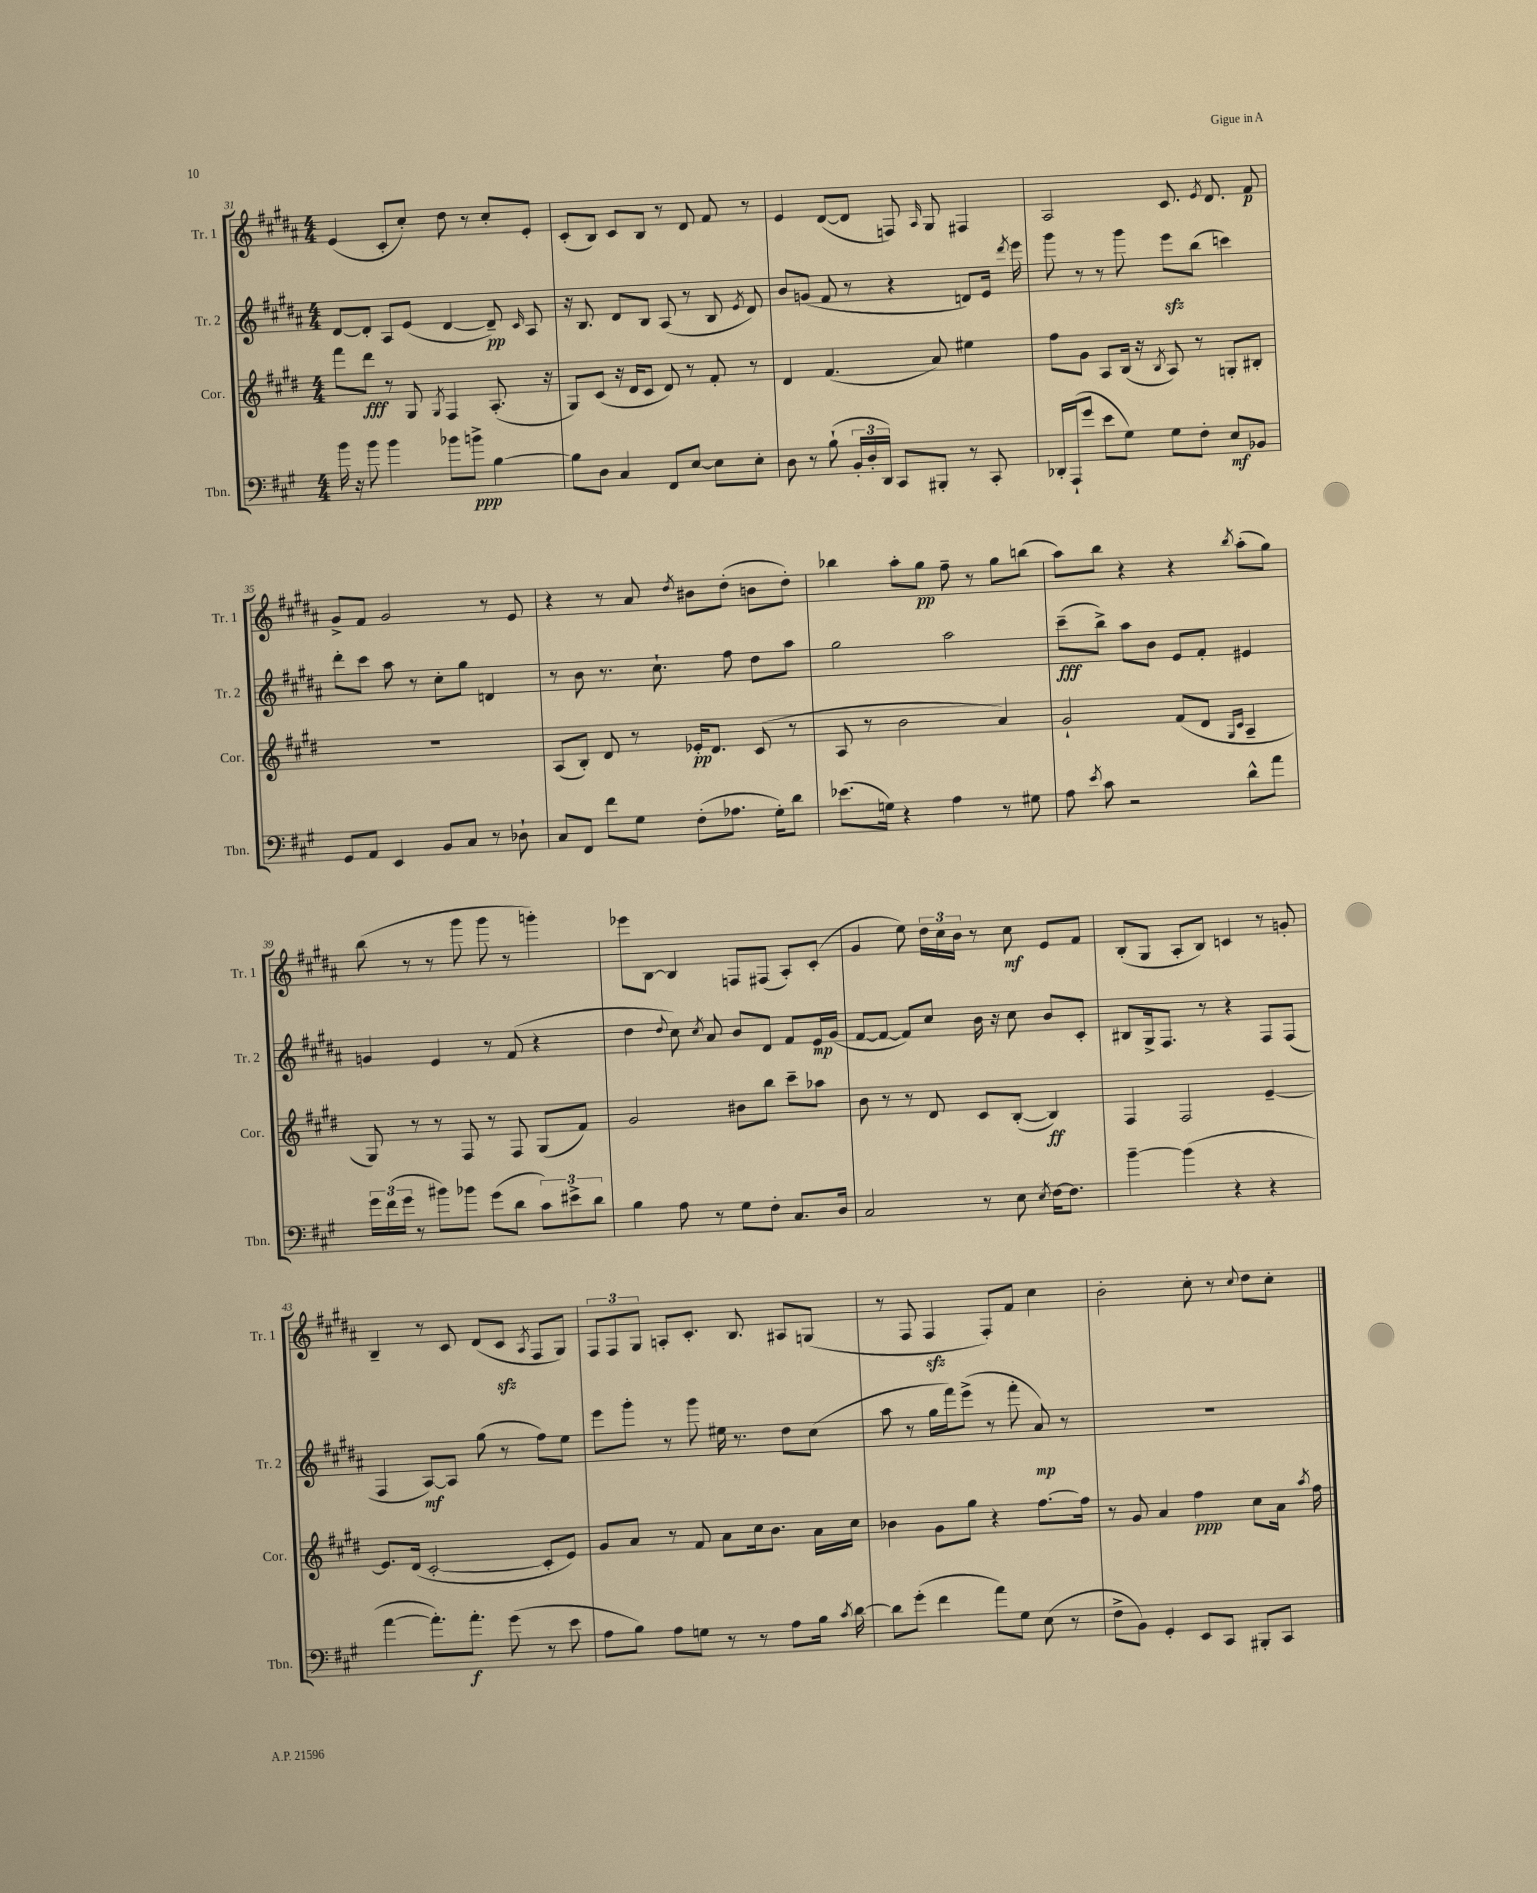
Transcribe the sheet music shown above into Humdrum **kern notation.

**kern	**dynam	**kern	**dynam	**kern	**dynam	**kern	**dynam
*part4	*part4	*part3	*part3	*part2	*part2	*part1	*part1
*staff4	*staff4	*staff3	*staff3	*staff2	*staff2	*staff1	*staff1
*I"Tbn.	*	*I"Cor.	*	*I"Tr. 2	*	*I"Tr. 1	*
*I'Tbn.	*	*I'Cor.	*	*I'Tr. 2	*	*I'Tr. 1	*
*clefF4	*	*clefG2	*	*clefG2	*	*clefG2	*
*k[f#c#g#]	*	*k[f#c#g#d#]	*	*k[f#c#g#d#a#]	*	*k[f#c#g#d#a#]	*
*M4/4	*	*M4/4	*	*M4/4	*	*M4/4	*
=31	=31	=31	=31	=31	=31	=31	=31
16b\	.	8fff#\L	.	[8d#/L	.	(4e/	.
16r	.	.	.	.	.	.	.
8b\	.	8ddd#\J	fff	8d#'/J]	.	.	.
4b\	.	8r	.	8A#/L	.	8c#'/L	.
.	.	8G#/	.	(8e/J	.	8cc#'/J)	.
.	.	8qG#/	.	.	.	.	.
8b-X\L	.	4F#/	.	[4d#/	.	8dd#\	.
8bn^\J	ppp	.	.	.	.	8r	.
[4B\	.	(8.A'/	.	8d#~/])	pp	8cc#'/L	.
.	.	.	.	16qqc#/	.	.	.
.	.	.	.	8A#/	.	8e'/J	.
.	.	16r	.	.	.	.	.
=32	=32	=32	=32	=32	=32	=32	=32
8B\L]	.	8G#/L)	.	16r	.	(8c#'/L	.
.	.	.	.	8.B/	.	.	.
8D\J	.	(8c#/J	.	.	.	8B/J)	.
4C#/	.	16r	.	8d#/L	.	8c#/L	.
.	.	16d#/KL	.	.	.	.	.
.	.	8c#/J	.	8B/J	.	8B/J	.
8FF#/L	.	8d#/)	.	(8A#/	.	8r	.
[8E/J	.	8r	.	8r	.	8d#/	.
8E\L]	.	8f#'/	.	8B/	.	8f#/	.
.	.	.	.	8qe/	.	.	.
8E'\J	.	8r	.	8d#/)	.	8r	.
=33	=33	=33	=33	=33	=33	=33	=33
8D\	.	4d#/	.	8b/L	.	4e/	.
8r	.	.	.	(8gn/J	.	.	.
(8B`\	.	(4.f#/	.	8f#/	.	([8d#/L	.
24BB'/LL	.	.	.	8r	.	8d#/J]	.
24D'/	.	.	.	.	.	.	.
24DD/JJ)	.	.	.	.	.	.	.
8CC#/L	.	.	.	4r	.	8Fn/)	.
.	.	.	.	.	.	16qqA#/	.
8BBB#X'/J	.	8a/)	.	.	.	8G#/	.
8r	.	4ee#X\	.	8dn/L)	.	4F#X/	.
8CC#'/	.	.	.	16e/Jk	.	.	.
.	.	.	.	8qddd#/	.	.	.
.	.	.	.	16eee\	.	.	.
=34	=34	=34	=34	=34	=34	=34	=34
16DD-X'/LL	.	8ff#\L	.	8ggg#\	.	2A#/	.
(16AAA`/J	.	.	.	.	.	.	.
8g#/J	.	8g#\J	.	8r	.	.	.
8e\L	.	8A/L	.	8r	.	.	.
8G#\J)	.	(16B/Jk	.	8ggg#\	.	.	.
.	.	16r	.	.	.	.	.
.	.	8qB/	.	.	.	.	.
8G#\L	.	8A/)	.	8eeezz\L	.	8.c#/	.
8F#'\J	.	8r	.	(8bb\J	.	.	.
.	.	.	.	.	.	8qe/	.
.	.	.	.	.	.	8.d#/	.
8E/L	mf	8Gn'/L	.	4cccn\)	.	.	.
8BB-X/J	.	8B#X'/J	.	.	.	8f#/	p
!!LO:LB:g=z
=35	=35	=35	=35	=35	=35	=35	=35
8GG#/L	.	1r	.	8ddd#'\L	.	8g#^/L	.
8AA/J	.	.	.	8ccc#\J	.	8f#/J	.
4EE/	.	.	.	8aa#\	.	2g#/	.
.	.	.	.	8r	.	.	.
8BB/L	.	.	.	8cc#'\L	.	.	.
8C#/J	.	.	.	8gg#\J	.	.	.
8r	.	.	.	4dn/	.	8r	.
8D-X`\	.	.	.	.	.	8e/	.
=36	=36	=36	=36	=36	=36	=36	=36
8C#/L	.	(8A/L	.	8r	.	4r	.
8FF#/J	.	8B'/J)	.	8b\	.	.	.
8f#\L	.	8d#/	.	8.r	.	8r	.
8G#\J	.	8r	.	.	.	8a#/	.
.	.	.	.	8.cc#`\	.	.	.
.	.	.	.	.	.	8qdd#/	.
(8F#'\L	.	16e-X'/KL	pp	.	.	8b#X\L	.
.	.	8.d#/J	.	.	.	.	.
8.A-X\J	.	.	.	8ff#\	.	(8dd#'\J	.
.	.	(8c#/	.	8dd#\L	.	8bn\L	.
16G#'\KL)	.	.	.	.	.	.	.
8d\J	.	8r	.	8aa#\J	.	8dd#'\J)	.
=37	=37	=37	=37	=37	=37	=37	=37
(8.e-X\L	.	8A/	.	2gg#\	.	4bb-X\	.
.	.	8r	.	.	.	.	.
16Gn\Jk)	.	.	.	.	.	.	.
4r	.	2b\	.	.	.	8aa#'\L	.
.	.	.	.	.	.	8gg#\J	pp
4A\	.	.	.	2aa#\	.	8ff#~\	.
.	.	.	.	.	.	8r	.
8r	.	4a/)	.	.	.	8gg#\L	.
8G#X\	.	.	.	.	.	(8bbn\J	.
=38	=38	=38	=38	=38	=38	=38	=38
8A\	.	2g#`/	.	(8ccc#~\L	fff	8aa#\L)	.
8qe/	.	.	.	.	.	.	.
8c#\	.	.	.	8bb^\J)	.	8bb\J	.
2r	.	.	.	8aa#\L	.	4r	.
.	.	.	.	8b\J	.	.	.
.	.	(8f#/L	.	8e/L	.	4r	.
.	.	8d#/J	.	8f#'/J	.	.	.
.	.	16qqG#/LL	.	.	.	.	.
.	.	16qqc#/JJ	.	.	.	8qbb/	.
8d^^\L	.	4A~/	.	4e#X/	.	(8aa#'\L	.
8a\J	.	.	.	.	.	8gg#\J)	.
!!LO:LB:g=z
=39	=39	=39	=39	=39	=39	=39	=39
24g#\LL	.	8G#/)	.	4gn/	.	(8bb\	.
(24f#\	.	.	.	.	.	.	.
24g#\JJ	.	.	.	.	.	.	.
8r	.	8r	.	.	.	8r	.
8b#X\L)	.	8r	.	4e/	.	8r	.
8b-X\J	.	8F#/	.	.	.	8ggg#\	.
(8g#\L	.	8r	.	8r	.	8ggg#\	.
8d\J	.	8F#/	.	(8f#/	.	8r	.
12c#\L)	.	(8G#/L	.	4r	.	4gggn'\)	.
12e#X^\	.	.	.	.	.	.	.
.	.	8f#/J)	.	.	.	.	.
12d\J	.	.	.	.	.	.	.
=40	=40	=40	=40	=40	=40	=40	=40
4B\	.	2g#/	.	4dd#\	.	8eee-X\L	.
.	.	.	.	.	.	[8B\J	.
.	.	.	.	8qqdd#/	.	.	.
8A\	.	.	.	8cc#\)	.	4B/]	.
.	.	.	.	8qcc#/	.	.	.
8r	.	.	.	8a#/	.	.	.
8G#\L	.	8b#X\L	.	8b/L	.	8Fn/L	.
8F#'\J	.	8bb\J	.	8d#/J	.	(8F#X/J	.
8.C#/L	.	8ccc#~\L	.	8f#/L	.	8A#'/L)	.
.	.	8aa-X\J	.	16e/L	mp	(8c#'/J	.
16D/Jk	.	.	.	(16g#/JJ	.	.	.
=41	=41	=41	=41	=41	=41	=41	=41
2C#/	.	8b\	.	[8f#/L	.	4g#/	.
.	.	8r	.	8f#/J_	.	.	.
.	.	8r	.	8f#/L])	.	8ee\)	.
.	.	8d#/	.	8cc#/J	.	24dd#\LL	.
.	.	.	.	.	.	24cc#\	.
.	.	.	.	.	.	24b\JJ	.
8r	.	8c#/L	.	16b\	.	8r	.
.	.	.	.	16r	.	.	.
8E\	.	([8B'/J	.	8cc#\	.	8cc#\	mf
8qE/	.	.	.	.	.	.	.
[16F#\KL	.	4B/])	ff	8b/L	.	8e/L	.
8.F#\J]	.	.	.	.	.	.	.
.	.	.	.	8c#'/J	.	8f#/J	.
=42	=42	=42	=42	=42	=42	=42	=42
[4b~\	.	4F#/	.	8B#X/L	.	(8B'/L	.
.	.	.	.	16G#^/k	.	8G#/J	.
.	.	.	.	8.F#/J	.	.	.
(4b\]	.	2F#/	.	.	.	8A#'/L	.
.	.	.	.	8r	.	8B/J)	.
4r	.	.	.	4r	.	4cn/	.
4r	.	[4e~/	.	8F#/L	.	8r	.
.	.	.	.	(8F#/J	.	8gn'/	.
!!LO:LB:g=z
=43	=43	=43	=43	=43	=43	=43	=43
[4a\	.	8.e/L]	.	4F#/	.	4B~/	.
.	.	(16d#/Jk	.	.	.	.	.
8.a'\L])	.	[2c#'/	.	[8A#/L)	mf	8r	.
.	.	.	.	8A#/J]	.	8c#/	.
8.a'\J	f	.	.	.	.	.	.
.	.	.	.	(8gg#\	.	(8d#/L	.
(8g#\	.	.	.	8r	.	8c#zz/J	.
.	.	.	.	.	.	8qA#/	.
8r	.	8c#'/L]	.	8ff#\L)	.	8F#/L	.
8e\	.	8e/J)	.	8ee\J	.	8G#/J)	.
=44	=44	=44	=44	=44	=44	=44	=44
8A\L	.	8g#/L	.	8eee\L	.	12F#/L	.
.	.	.	.	.	.	12F#/	.
8B\J)	.	8a/J	.	8ggg#'\J	.	.	.
.	.	.	.	.	.	12G#/J	.
8A\L	.	8r	.	8r	.	8An'/L	.
8Gn\J	.	8f#/	.	8ggg#\	.	8.c#'/J	.
8r	.	8a\L	.	16ee#X\	.	.	.
.	.	.	.	8.r	.	8.B/	.
8r	.	16cc#\k	.	.	.	.	.
.	.	8.b\J	.	.	.	.	.
8A\L	.	.	.	8dd#\L	.	8A#X/L	.
16B\Jk	.	16a\LL	.	(8cc#\J	.	(8Gn/J	.
8qc#/	.	.	.	.	.	.	.
[16d\	.	16cc#\JJ	.	.	.	.	.
=45	=45	=45	=45	=45	=45	=45	=45
8d\L]	.	4b-X\	.	8aa#\	.	8r	.
(8g#'\J	.	.	.	8r	.	8F#/	.
4f#\	.	8g#\L	.	16gg#\LL	.	4F#zz/	.
.	.	.	.	16fff#\J)	.	.	.
.	.	8gg#\J	.	(8eee^\J	.	.	.
8a\L)	.	4r	.	8r	.	8F#'/L)	.
8G#\J	.	.	.	8fff#'\	.	8f#/J	.
(8E\	.	[8.ff#\L	.	8a#/)	mp	4cc#\	.
8r	.	.	.	8r	.	.	.
.	.	16ff#\Jk]	.	.	.	.	.
=46	=46	=46	=46	=46	=46	=46	=46
8F#^\L	.	8r	.	1r	.	2b'\	.
8BB\J)	.	8g#/	.	.	.	.	.
4GG#'/	.	4a/	.	.	.	.	.
8EE/L	.	4ff#\	ppp	.	.	8cc#'\	.
8CC#/J	.	.	.	.	.	8r	.
.	.	.	.	.	.	8qqcc#/	.
8BBB#X'/L	.	8cc#\L	.	.	.	8dd#\L	.
8CC#/J	.	16a\Jk	.	.	.	8cc#'\J	.
.	.	8qaa/	.	.	.	.	.
.	.	16ff#\	.	.	.	.	.
==	==	==	==	==	==	==	==
*-	*-	*-	*-	*-	*-	*-	*-
